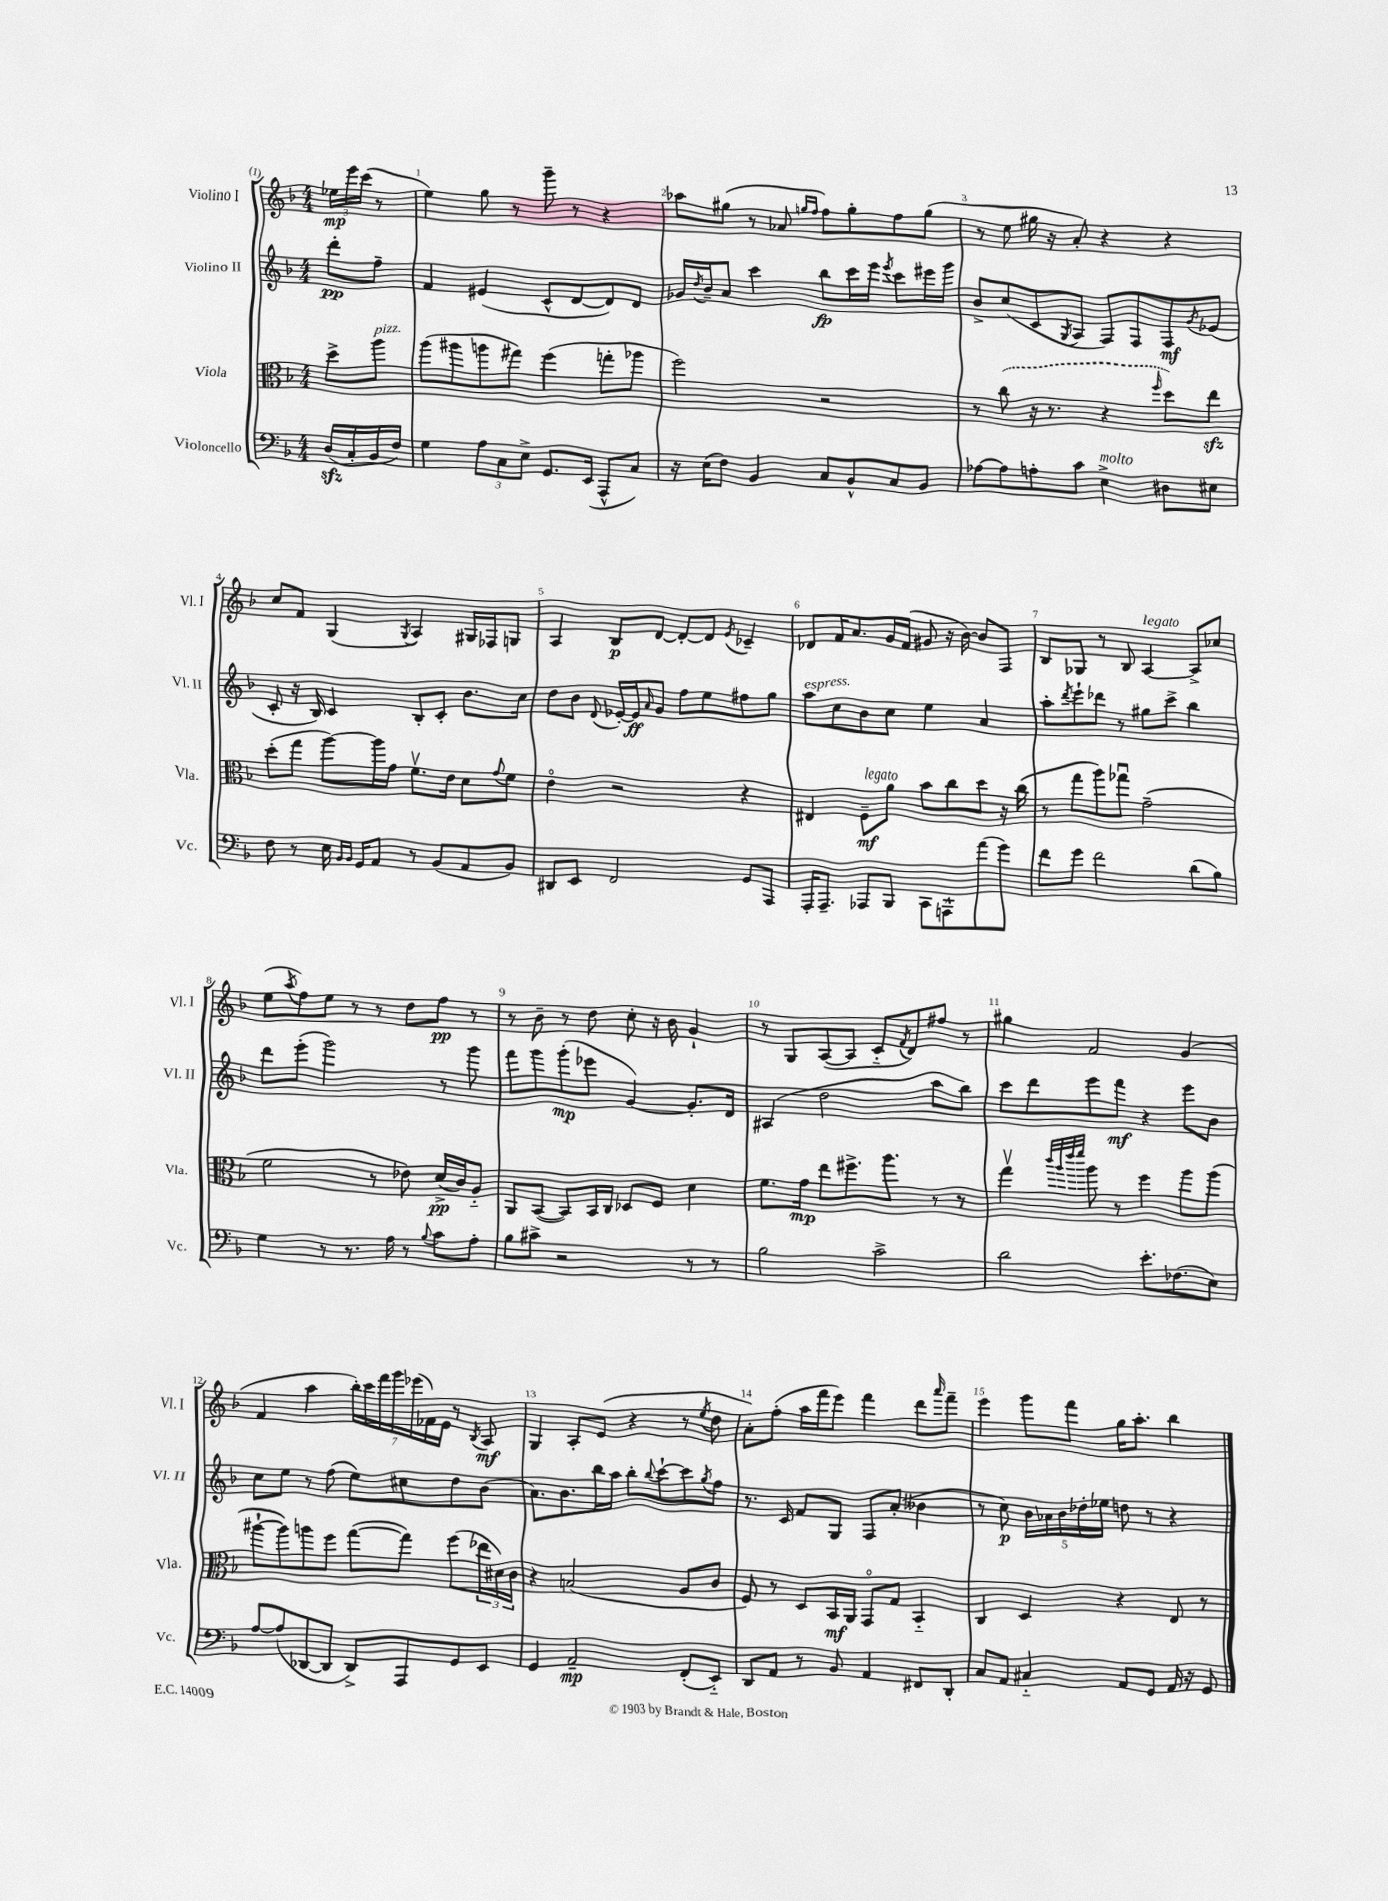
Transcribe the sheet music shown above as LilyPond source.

<<
\new StaffGroup <<
\new Staff = "s0" \with { instrumentName = "Violino I" shortInstrumentName = "Vl. I" } {
    \clef treble \key f \major \numericTimeSignature \time 4/4 \partial 4
    \tuplet 3/2 { ees''16\mp e'''16 c'''16( } r8 |
    e''4) g''8 r8 g'''8-- r8 r4 |
    aes''8 gis''8( r8 aes'8 \grace { g''16 f''16 } f''8) g''8-. f''8 g''8( |
    r8 e''8 gis''16 r16 a'8-.) r4 r4 |
    c''8 f'8 g4( \acciaccatura { g8 } a4) gis16 fes16 g8 |
    a4 bes8\p d'8~ d'8~-. d'8 \acciaccatura { e'8 } ces'4-- |
    des'8 f'16 a'8. g'16 f'16( gis'8 r16 bes'16~) bes'8 f8 |
    bes8 ges8 r8 bes8 a4~^\markup { \italic "legato" } a8-> ces''8 |
    e''8( \acciaccatura { a''8 } f''8) e''8 r8 r8 d''8 f''8\pp r8 |
    r8 bes'8-- r8 d''8 c''8-. r16 bes'16 g'4-! |
    r8 g8 a8~( a8 c'8-_ \acciaccatura { f'8 } d'8) fis''8 r8 |
    gis''4 f'2 g'4( |
    f'4 a''4 \tuplet 7/4 { bes''16-.) c'''16 f'''16 g'''16 ees'''16( fes'16) e'16 } r8 \acciaccatura { bes8 } a8\mf |
    g4 a8-. e'8( r4 r8 \acciaccatura { e''8 } d''8 |
    a'8-.) f''8-.( a''16 f'''16 e'''8) f'''4 d'''8 \grace { a'''16 } f'''8-- |
    e'''4 g'''8 f'''8 g''16 a''8.-. bes''4 \bar "|." |
}
\new Staff = "s1" \with { instrumentName = "Violino II" shortInstrumentName = "Vl. II" } {
    \clef treble \key f \major \numericTimeSignature \time 4/4 \partial 4
    d'''8-.\pp f''8-- |
    f'4 eis'4( c'8-^ d'8~ d'8) d'8 |
    ges'16 \acciaccatura { d''8 } bes'16-- a'8 c'''4 bes''8\fp c'''16 e'''16 \acciaccatura { e'''8 } c'''8 eis'''16 g'''16 |
    bes'8-> c''8( c'8 \acciaccatura { g8 } a8 f8) f8 f8\mf \acciaccatura { g'8 } ees'8( |
    c'8-. r16 bes16) c'4 bes8-. c'8-. bes'8. c''16 |
    d''8 bes'8 \appoggiatura { d'8 } ees'16~-. ees'16\ff \grace { a'16 } g'8 f''8 e''8 fis''8 g''8 |
    a''8^\markup { \italic "espress." } c''8 bes'8 c''8 e''4 a'4 |
    a''8-. \acciaccatura { d'''8 } e'''8-! des'''8 r8 gis''8 c'''8-> bes''4 |
    d'''8 e'''8-.( g'''2) r8 g'''8 |
    f'''8 g'''8 g'''8-.\mp( ees'''8 g'4~) g'8.-. d'16 |
    ais4( d''2 a''8 bes''8) |
    c'''8 d'''8 e'''8 f'''8\mf r4 e'''8 bes'8 |
    c''8 e''8 r8 f''8( e''8) cis''8 d''8 bes'8( |
    a'8.) bes'8. bes''16 a''16 bes''8-. \appoggiatura { bes''8 } c'''8~-! c'''8 \acciaccatura { g''8 } f''8 |
    r8. c'16 f'8 g8 f8 a'8-.( beses'4 |
    r8 c''8\p) \tuplet 5/4 { bes'16 aes'16 bes'16 des''16-. ees''16 } d''8 r8 r4 \bar "|." |
}
\new Staff = "s2" \with { instrumentName = "Viola" shortInstrumentName = "Vla." } {
    \clef alto \key f \major \numericTimeSignature \time 4/4 \partial 4
    d''8-> a''8^\markup { \italic "pizz." } |
    a''8( ais''8 a''8 gis''8) f''4( g''8-. aes''8 |
    f''2) r2 |
    r8 \once \slurDashed c''8( r16 r8. r4 \grace { f''16 } d''8) e''8\sfz |
    d''8-.( g''8 a''8~) a''16 g'16 f'8.\upbow e'16 d'8 \appoggiatura { g'8 } f'8 |
    e'4\flageolet r2 r4 |
    eis4 f8--\mf^\markup { \italic "legato" } a'8 bes'8 c''8 d''8 r16 c''16( |
    r8 g''8 a''8) ges''8\downbow g'2--( |
    f'2 r8 ees'8) d'16->\pp( c'16) a8-_ |
    a,8 bes,8~( bes,8) bes,16 c16 des8 f8 d'4 |
    f'8. g'16\mp e''8 fis''8.-> a''8. r8 r8 |
    g''4\upbow \grace { c'''32 a''32 e'''32 f'''32 } a''8 r8 f''4 a''8 a''8( |
    ais''8~-! ais''8) a''8 f''8 g''8~( g''8) f''8( \tuplet 3/2 { ees''16 dis'16) c'16 } |
    r4 b2( a8 c'8 |
    f8) r8 d8 bes,16\mf a,16 g,8\flageolet g8 bes,4-_ |
    c4 d4 r4 e8 r8 \bar "|." |
}
\new Staff = "s3" \with { instrumentName = "Violoncello" shortInstrumentName = "Vc." } {
    \clef bass \key f \major \numericTimeSignature \time 4/4 \partial 4
    d16\sfz( c16-. bes,16 f16) |
    g4 \tuplet 3/2 { a8 c8 e8-> } g,8. e,16( a,,8-^ c8) |
    r16 e16( f8) bes,4 c8 bes,8-^ c8 bes,8 |
    aes8~ aes8 a8-. c'8 e4->^\markup { \italic "molto" } dis8 eis8 |
    f8 r8 e16 \grace { bes,16 bes,16 } g,16 a,8 r8 bes,8( a,8 bes,8) |
    dis,8 e,8 f,2 g,8 a,,8 |
    a,,16-. a,,8.-- aes,,8 bes,,8 c,8 a,,8-^ a'8( g'8) |
    f'8 g'8 f'2 d'8( bes8) |
    g4 r8 r8. a16 r8 \appoggiatura { bes8 } c'8 a8-. |
    bes8 cis'8-> r2 r8 r8 |
    bes2 c'2-> |
    d'2 e'8.-. fes8.( e8) |
    a8~ a8( des,8~ des,8 des,8->) a,,8 g,8 e,8 |
    g,4 a,2--\mp f,8-.( e,8-_) |
    d,8 a,8 r8 bes,8 a,4 fis,8 d,8-. |
    c8 a,8 cis4-_ a,8 g,8 a,16 r16 g,8 \bar "|." |
}
>>
>>
\layout { \context { \Score \override BarNumber.break-visibility = ##(#f #t #t) barNumberVisibility = #all-bar-numbers-visible } }
